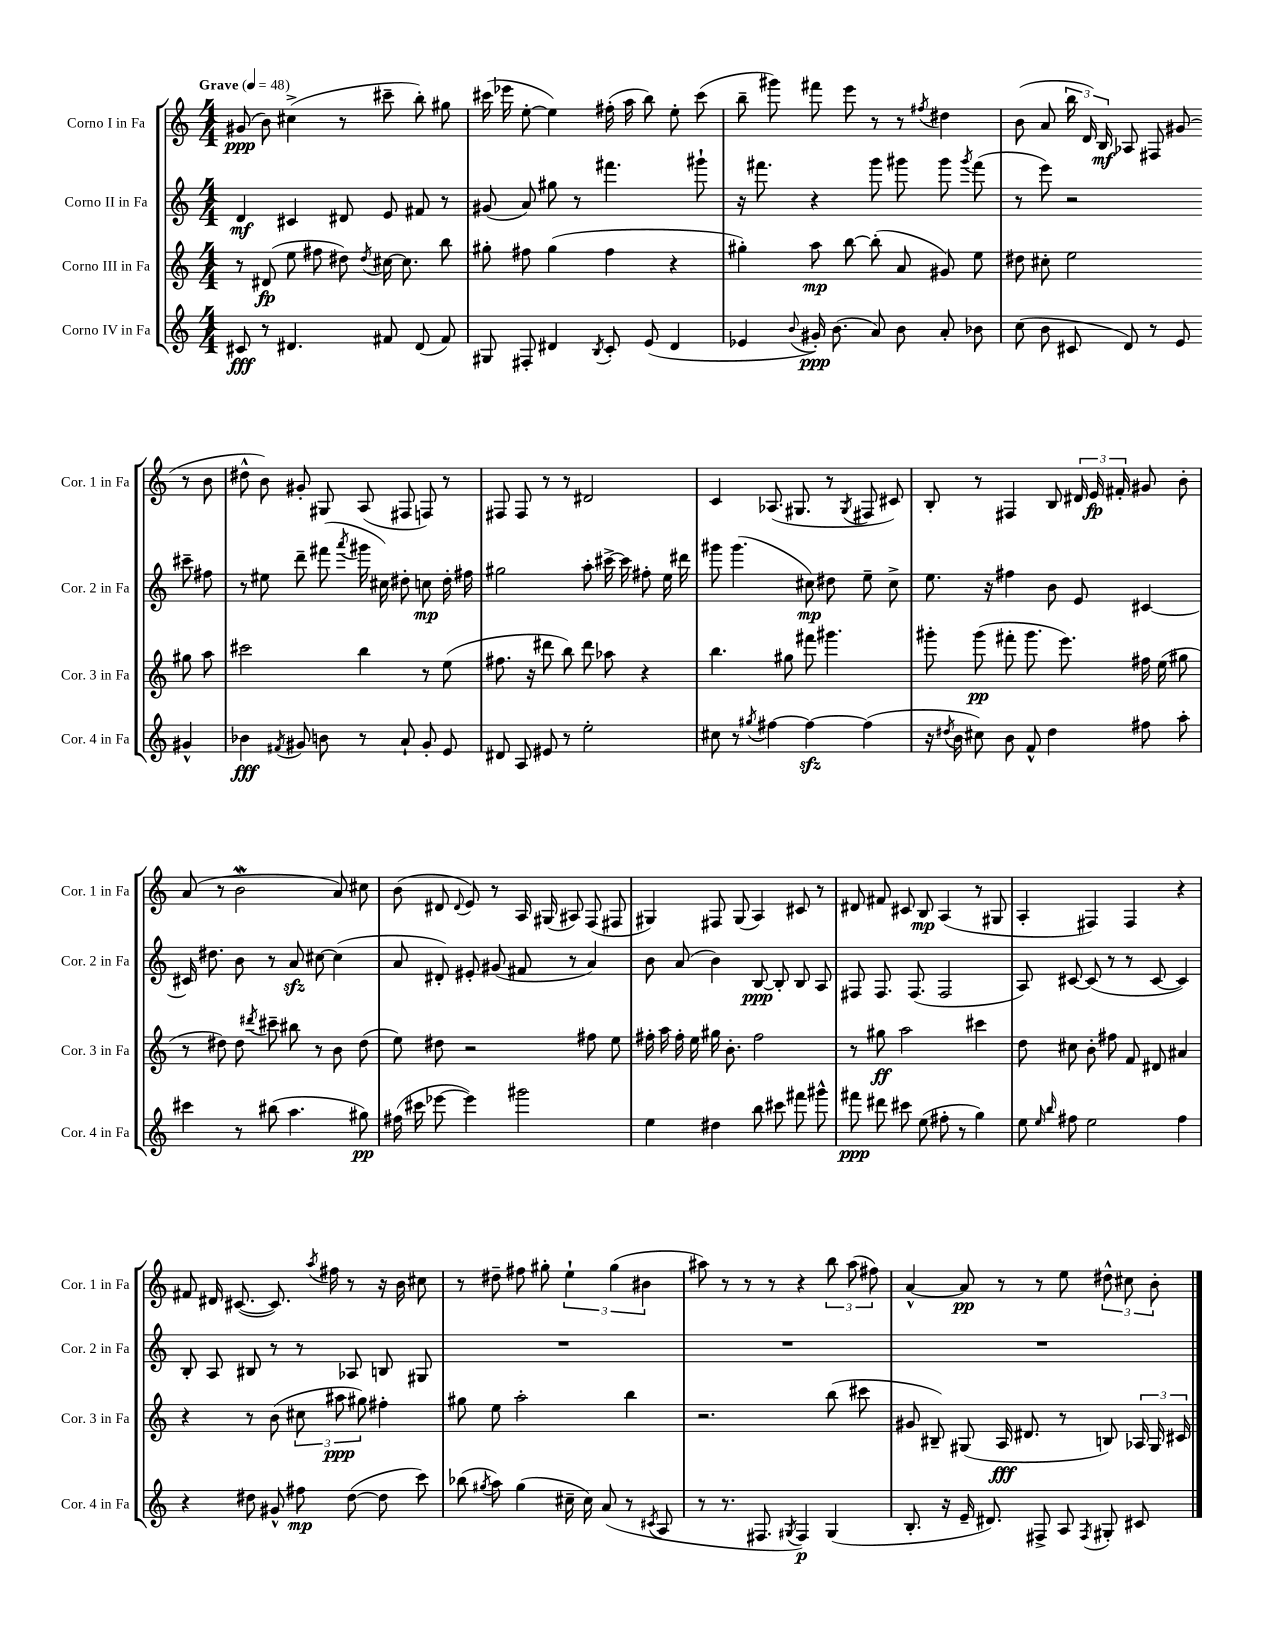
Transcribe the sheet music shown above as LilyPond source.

<<
\new StaffGroup <<
\new Staff = "s0" \with { instrumentName = "Corno I in Fa" shortInstrumentName = "Cor. 1 in Fa" } {
    \clef treble \key c \major \numericTimeSignature \time 4/4 \tempo "Grave" 4 = 48
    \autoBeamOff gis'8\ppp( b'8) cis''4->( r8 cis'''8-- b''8-.) gis''8 |
    cis'''16( ees'''16 e''8~-. e''4) fis''16-.( a''16 b''8) e''8-. cis'''8( |
    b''8-- gis'''8) fis'''8 e'''8 r8 r8 \acciaccatura { fis''8 } dis''4 |
    b'8( a'8 \tuplet 3/2 { b''16 d'16) b16\mf } aes8 fis8 gis'8( r8 b'8 |
    dis''8-^ b'8) gis'8-. gis8 a8( fis8 f8) r8 |
    fis8 fis8 r8 r8 dis'2 |
    c'4 aes8.( gis8. r8 \acciaccatura { gis8 } fis8 cis'8) |
    b8-. r8 fis4 b8 \tuplet 3/2 { dis'16 e'16\fp fis'16-. } gis'8 b'8-. |
    a'8( r8 b'2\mordent a'8) cis''8 |
    b'8( dis'8 \appoggiatura { dis'8 } e'8) r8 a16 gis16( ais8) f8( fis8 |
    gis4) fis8 gis8( a4) cis'8 r8 |
    dis'8 fis'8 cis'8 b8\mp a4( r8 gis8 |
    a4-. fis4) fis4 r4 |
    fis'8 dis'16 cis'8.~( cis'8.) \acciaccatura { a''8 } fis''16 r8 r16 b'16 cis''8 |
    r8 dis''8-- fis''8 gis''8-. \tuplet 3/2 { e''4-! gis''4( bis'4 } |
    ais''8) r8 r8 r8 r4 \tuplet 3/2 { b''8 ais''8( fis''8) } |
    a'4~-^ a'8\pp r8 r8 e''8 \tuplet 3/2 { dis''8-^ cis''8 b'8-. } \bar "|." |
}
\new Staff = "s1" \with { instrumentName = "Corno II in Fa" shortInstrumentName = "Cor. 2 in Fa" } {
    \clef treble \key c \major \numericTimeSignature \time 4/4
    \autoBeamOff d'4\mf cis'4 dis'8 e'8 fis'8 r8 |
    gis'8( a'8) gis''8 r8 fis'''4. gis'''8-! |
    r16 fis'''8. r4 g'''8 gis'''8 gis'''8 \acciaccatura { gis'''8 } fis'''8( |
    r8 e'''8) r2 cis'''8-- fis''8 |
    r8 eis''8 d'''8-- fis'''8( \acciaccatura { a'''8 } gis'''16 cis''16) dis''8-. c''8\mp dis''16-. fis''16 |
    gis''2 a''8-. cis'''16~-> cis'''16 fis''8-. e''16 dis'''16 |
    gis'''8 gis'''4.( cis''8\mp) dis''8 e''8-- cis''8-> |
    e''8. r16 fis''4 b'8 e'8 cis'4~ |
    cis'16 dis''8. b'8 r8 a'8\sfz cis''8~ cis''4( |
    a'8 dis'8-.) eis'8-. gis'8( fis'8 r8 a'4) |
    b'8 a'8( b'4) b8~\ppp b8-. b8 a8 |
    fis8 fis8. fis8.( fis2 |
    a8) cis'8~ cis'8( r8 r8 cis'8~ cis'4) |
    b8-. a8 bis8 r8 r8 aes8 b8 gis8 |
    R1 |
    R1 |
    R1 \bar "|." |
}
\new Staff = "s2" \with { instrumentName = "Corno III in Fa" shortInstrumentName = "Cor. 3 in Fa" } {
    \clef treble \key c \major \numericTimeSignature \time 4/4
    \autoBeamOff r8 dis'8\fp( e''8 fis''8 dis''8) \acciaccatura { dis''8 } cis''16~ cis''8. b''8 |
    gis''8-. fis''8 gis''4( fis''4 r4 |
    gis''4-.) a''8\mp b''8~ b''8-.( a'8 gis'8) e''8 |
    dis''8 cis''8-. e''2 gis''8 a''8 |
    cis'''2 b''4 r8 e''8( |
    fis''8. r16 dis'''8 b''8) dis'''8 aes''8 r4 |
    b''4. gis''8 fis'''8 gis'''4. |
    gis'''8-. gis'''8\pp( fis'''8-. gis'''8. e'''8.) fis''16 e''16( gis''8 |
    r8 dis''8) dis''8 \acciaccatura { dis'''8 } cis'''8-- bis''8 r8 b'8 dis''8( |
    e''8) dis''8 r2 fis''8 e''8 |
    fis''16-. a''16 fis''16-. e''16 gis''16 b'8.-. fis''2 |
    r8 gis''8\ff a''2 cis'''4 |
    d''8 cis''8 b'8-. fis''8 f'8 dis'8 ais'4 |
    r4 r8 b'8( \tuplet 3/2 { cis''8 ais''8\ppp gis''8) } fis''4-. |
    gis''8 e''8 a''2-. b''4 |
    r2. b''8( cis'''8 |
    gis'8 bis8--) gis8( a16\fff dis'8. r8 b8) \tuplet 3/2 { aes16 gis16 cis'16 } \bar "|." |
}
\new Staff = "s3" \with { instrumentName = "Corno IV in Fa" shortInstrumentName = "Cor. 4 in Fa" } {
    \clef treble \key c \major \numericTimeSignature \time 4/4
    \autoBeamOff cis'8\fff r8 dis'4. fis'8 dis'8( fis'8) |
    gis8 fis8-. dis'4 \acciaccatura { b8 } c'8-. e'8( dis'4 |
    ees'4 \appoggiatura { b'8 } gis'16-.\ppp) b'8.( a'8) b'8 a'8-. bes'8 |
    c''8( b'8 cis'8 d'8) r8 e'8 gis'4-^ |
    bes'4\fff \acciaccatura { fis'8 } gis'8 b'8 r8 a'8-! gis'8-. e'8 |
    dis'8 a8 eis'8 r8 e''2-. |
    cis''8 r8 \acciaccatura { gis''8 } fis''4~ fis''4~\sfz fis''4( |
    r16 \acciaccatura { dis''8 } b'16 cis''8) b'8 f'8-^ dis''4 fis''8 a''8-. |
    cis'''4 r8 bis''8( a''4. gis''8\pp) |
    fis''16( cis'''16 ees'''8~ ees'''4) gis'''2 |
    e''4 dis''4 b''8 cis'''8 fis'''8 gis'''8-^ |
    fis'''8\ppp dis'''8 cis'''8 e''8( fis''8-. r8 g''4) |
    e''8 \grace { e''16 b''16 } fis''8 e''2 fis''4 |
    r4 dis''8 gis'8-^ fis''8\mp dis''8~( dis''8 c'''8) |
    bes''8( \acciaccatura { gis''8 } a''8) gis''4( cis''16-- cis''16) a'8( r8 \acciaccatura { cis'8 } a8 |
    r8 r8. fis8. \acciaccatura { gis8 } fis4\p) gis4( |
    b8.-. r16 e'16-- dis'8.) fis8-> a8 \acciaccatura { fis8 } gis8-. cis'8 \bar "|." |
}
>>
>>
\layout { \context { \Score \remove "Bar_number_engraver" } }
